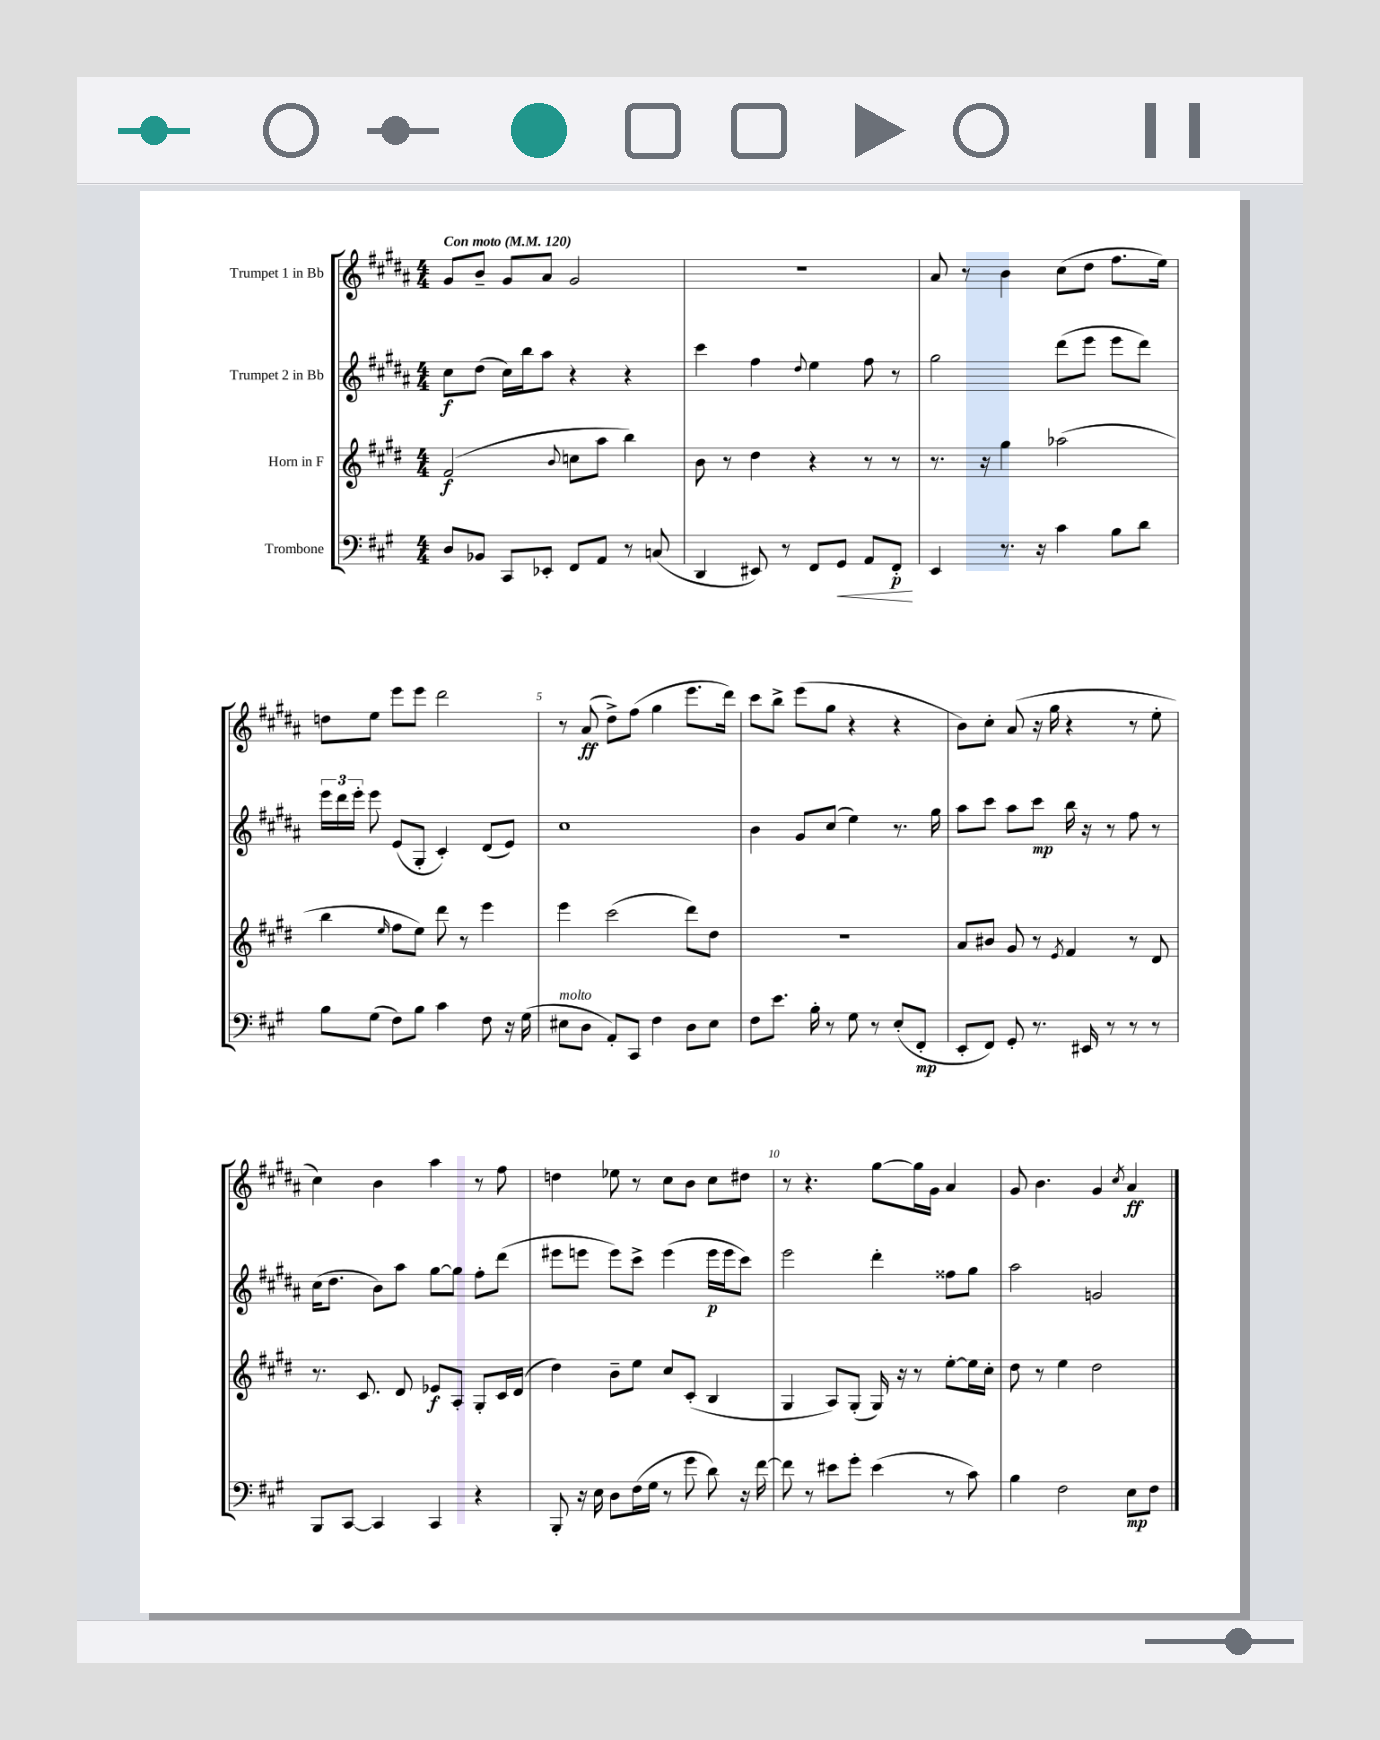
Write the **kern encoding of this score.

**kern	**dynam	**kern	**dynam	**kern	**dynam	**kern	**dynam
*part4	*part4	*part3	*part3	*part2	*part2	*part1	*part1
*staff4	*staff4	*staff3	*staff3	*staff2	*staff2	*staff1	*staff1
*I"Trombone	*	*I"Horn in F	*	*I"Trumpet 2 in Bb	*	*I"Trumpet 1 in Bb	*
*clefF4	*	*clefG2	*	*clefG2	*	*clefG2	*
*k[f#c#g#]	*	*k[f#c#g#d#]	*	*k[f#c#g#d#a#]	*	*k[f#c#g#d#a#]	*
*M4/4	*	*M4/4	*	*M4/4	*	*M4/4	*
*MM120	*	*MM120	*	*MM120	*	*MM120	*
=1	=1	=1	=1	=1	=1	=1	=1
!	!	!	!	!	!	!LO:TX:a:B:t=Con moto	!
8D/L	.	(2f#/	f	8cc#\L	f	8g#/L	.
8BB-X/J	.	.	.	(8dd#\J	.	8b~/J	.
8CC#/L	.	.	.	16cc#\LL)	.	8g#/L	.
.	.	.	.	16bb\J	.	.	.
8EE-X'/J	.	.	.	8aa#\J	.	8a#/J	.
.	.	8qqb/	.	.	.	.	.
8FF#/L	.	8ccn\L	.	4r	.	2g#/	.
8AA/J	.	8aa\J	.	.	.	.	.
8r	.	4bb\)	.	4r	.	.	.
(8Cn/	.	.	.	.	.	.	.
=2	=2	=2	=2	=2	=2	=2	=2
4DD/	.	8b\	.	4ccc#\	.	1r	.
.	.	8r	.	.	.	.	.
8EE#X/)	.	4dd#\	.	4ff#\	.	.	.
8r	.	.	.	.	.	.	.
.	.	.	.	8qqdd#/	.	.	.
8FF#/L	.	4r	.	4ee\	.	.	.
!	!LO:HP:b	!	!	!	!	!	!
8GG#/J	<	.	.	.	.	.	.
8AA/L	.	8r	.	8ff#\	.	.	.
8FF#'/J	p	8r	.	8r	.	.	.
.	[	.	.	.	.	.	.
=3	=3	=3	=3	=3	=3	=3	=3
4EE/	.	8.r	.	2gg#\	.	8a#/	.
.	.	.	.	.	.	8r	.
.	.	16r	.	.	.	.	.
8.r	.	4gg#\	.	.	.	4b\	.
16r	.	.	.	.	.	.	.
4c#\	.	(2aa-X\	.	(8ddd#\L	.	(8cc#\L	.
.	.	.	.	8eee\J	.	8dd#\J	.
8B\L	.	.	.	8eee\L	.	8.ff#\L	.
8d\J	.	.	.	8ddd#\J)	.	.	.
.	.	.	.	.	.	16ee\Jk)	.
!!LO:LB:g=z
=4	=4	=4	=4	=4	=4	=4	=4
8B\L	.	4bb\	.	24eee\LL	.	8ddn\L	.
.	.	.	.	24ddd#\	.	.	.
.	.	.	.	24eee'\JJ	.	.	.
(8G#\J	.	.	.	8eee\	.	8ee\J	.
.	.	16qqee/	.	.	.	.	.
8F#\L)	.	8ff#\L	.	(8e/L	.	8eee\L	.
8B\J	.	8ee\J)	.	8G#'/J	.	8eee\J	.
4c#\	.	8ddd#\	.	4c#'/)	.	2ddd#\	.
.	.	8r	.	.	.	.	.
8F#\	.	4eee\	.	(8d#/L	.	.	.
16r	.	.	.	8e/J)	.	.	.
(16G#\	.	.	.	.	.	.	.
=5	=5	=5	=5	=5	=5	=5	=5
!LO:TX:a:i:t=molto	!	!	!	!	!	!	!
8E#X\L	.	4eee\	.	1cc#	.	8r	.
8D\J	.	.	.	.	.	(8a#/	ff
8AA'/L)	.	(2ccc#\	.	.	.	8dd#^\L)	.
8CC#/J	.	.	.	.	.	(8ff#\J	.
4F#\	.	.	.	.	.	4gg#\	.
8D\L	.	8ddd#\L)	.	.	.	8.eee\L	.
8E#\J	.	8dd#\J	.	.	.	.	.
.	.	.	.	.	.	16ddd#\Jk)	.
=6	=6	=6	=6	=6	=6	=6	=6
8F#\L	.	1r	.	4b\	.	8ccc#\L	.
8.e\J	.	.	.	.	.	8bb^\J	.
.	.	.	.	8g#/L	.	(8eee\L	.
16B'\	.	.	.	.	.	.	.
8r	.	.	.	(8cc#/J	.	8gg#\J	.
8G#\	.	.	.	4ee\)	.	4r	.
8r	.	.	.	.	.	.	.
(8E'/L	.	.	.	8.r	.	4r	.
8FF#'/J	mp	.	.	.	.	.	.
.	.	.	.	16gg#\	.	.	.
=7	=7	=7	=7	=7	=7	=7	=7
8EE'/L	.	8a/L	.	8aa#\L	.	8b\L)	.
8FF#/J)	.	8b#X/J	.	8ccc#\J	.	8cc#'\J	.
8GG#'/	.	8g#/	.	8aa#\L	.	(8a#/	.
8.r	.	8r	.	8ccc#\J	mp	16r	.
.	.	.	.	.	.	16gg#\	.
.	.	8qe/	.	.	.	.	.
.	.	4f#/	.	16bb\	.	4r	.
16EE#X/	.	.	.	16r	.	.	.
8r	.	.	.	8r	.	.	.
8r	.	8r	.	8ff#\	.	8r	.
8r	.	8d#/	.	8r	.	8ee'\	.
!!LO:LB:g=z
=8	=8	=8	=8	=8	=8	=8	=8
8BBB/L	.	8.r	.	(16cc#\KL	.	4cc#\)	.
.	.	.	.	8.dd#\J	.	.	.
[8CC#/J	.	.	.	.	.	.	.
.	.	8.c#/	.	.	.	.	.
4CC#/]	.	.	.	8b\L)	.	4b\	.
.	.	8d#/	.	8aa#\J	.	.	.
4CC#/	.	8e-X/L	f	[8gg#\L	.	4aa#\	.
.	.	8A'/J	.	8gg#\J]	.	.	.
4r	.	8G#'/L	.	8ff#'\L	.	8r	.
.	.	16c#/L	.	(8ddd#\J	.	8ff#\	.
.	.	(16d#/JJ	.	.	.	.	.
=9	=9	=9	=9	=9	=9	=9	=9
8BBB'/	.	4dd#\)	.	8eee#X\L	.	4ddn\	.
16r	.	.	.	8eeen\J	.	.	.
16E\	.	.	.	.	.	.	.
8D\L	.	8b~\L	.	8eee\L)	.	8ee-X\	.
(16F#\L	.	8ee\J	.	8ccc#^\J	.	8r	.
16G#\JJ	.	.	.	.	.	.	.
8r	.	8cc#/L	.	(4eee\	.	8cc#\L	.
8g#\	.	(8c#'/J	.	.	.	8b\J	.
8d\)	.	4B/	.	16eee\LL	p	8cc#\L	.
.	.	.	.	16eee\J	.	.	.
16r	.	.	.	8ccc#\J)	.	8dd#X\J	.
[16f#\	.	.	.	.	.	.	.
=10	=10	=10	=10	=10	=10	=10	=10
8f#\]	.	4G#/	.	2eee\	.	8r	.
8r	.	.	.	.	.	4.r	.
8e#X\L	.	8A/L)	.	.	.	.	.
8g#'\J	.	(8G#'/J	.	.	.	.	.
(4e#\	.	16G#/)	.	4ddd#'\	.	[8gg#\L	.
.	.	16r	.	.	.	.	.
.	.	8r	.	.	.	16gg#\L]	.
.	.	.	.	.	.	16g#\JJ	.
8r	.	[8ee'\L	.	8ff##X\L	.	4a#/	.
8c#\)	.	16ee\L]	.	8gg#\J	.	.	.
.	.	16cc#'\JJ	.	.	.	.	.
=11	=11	=11	=11	=11	=11	=11	=11
4B\	.	8dd#\	.	2aa#\	.	8g#/	.
.	.	8r	.	.	.	4.b\	.
2F#\	.	4ee\	.	.	.	.	.
.	.	2dd#\	.	2gn/	.	4g#/	.
.	.	.	.	.	.	8qcc#/	.
8E\L	mp	.	.	.	.	4a#/	ff
8F#\J	.	.	.	.	.	.	.
==	==	==	==	==	==	==	==
*-	*-	*-	*-	*-	*-	*-	*-
